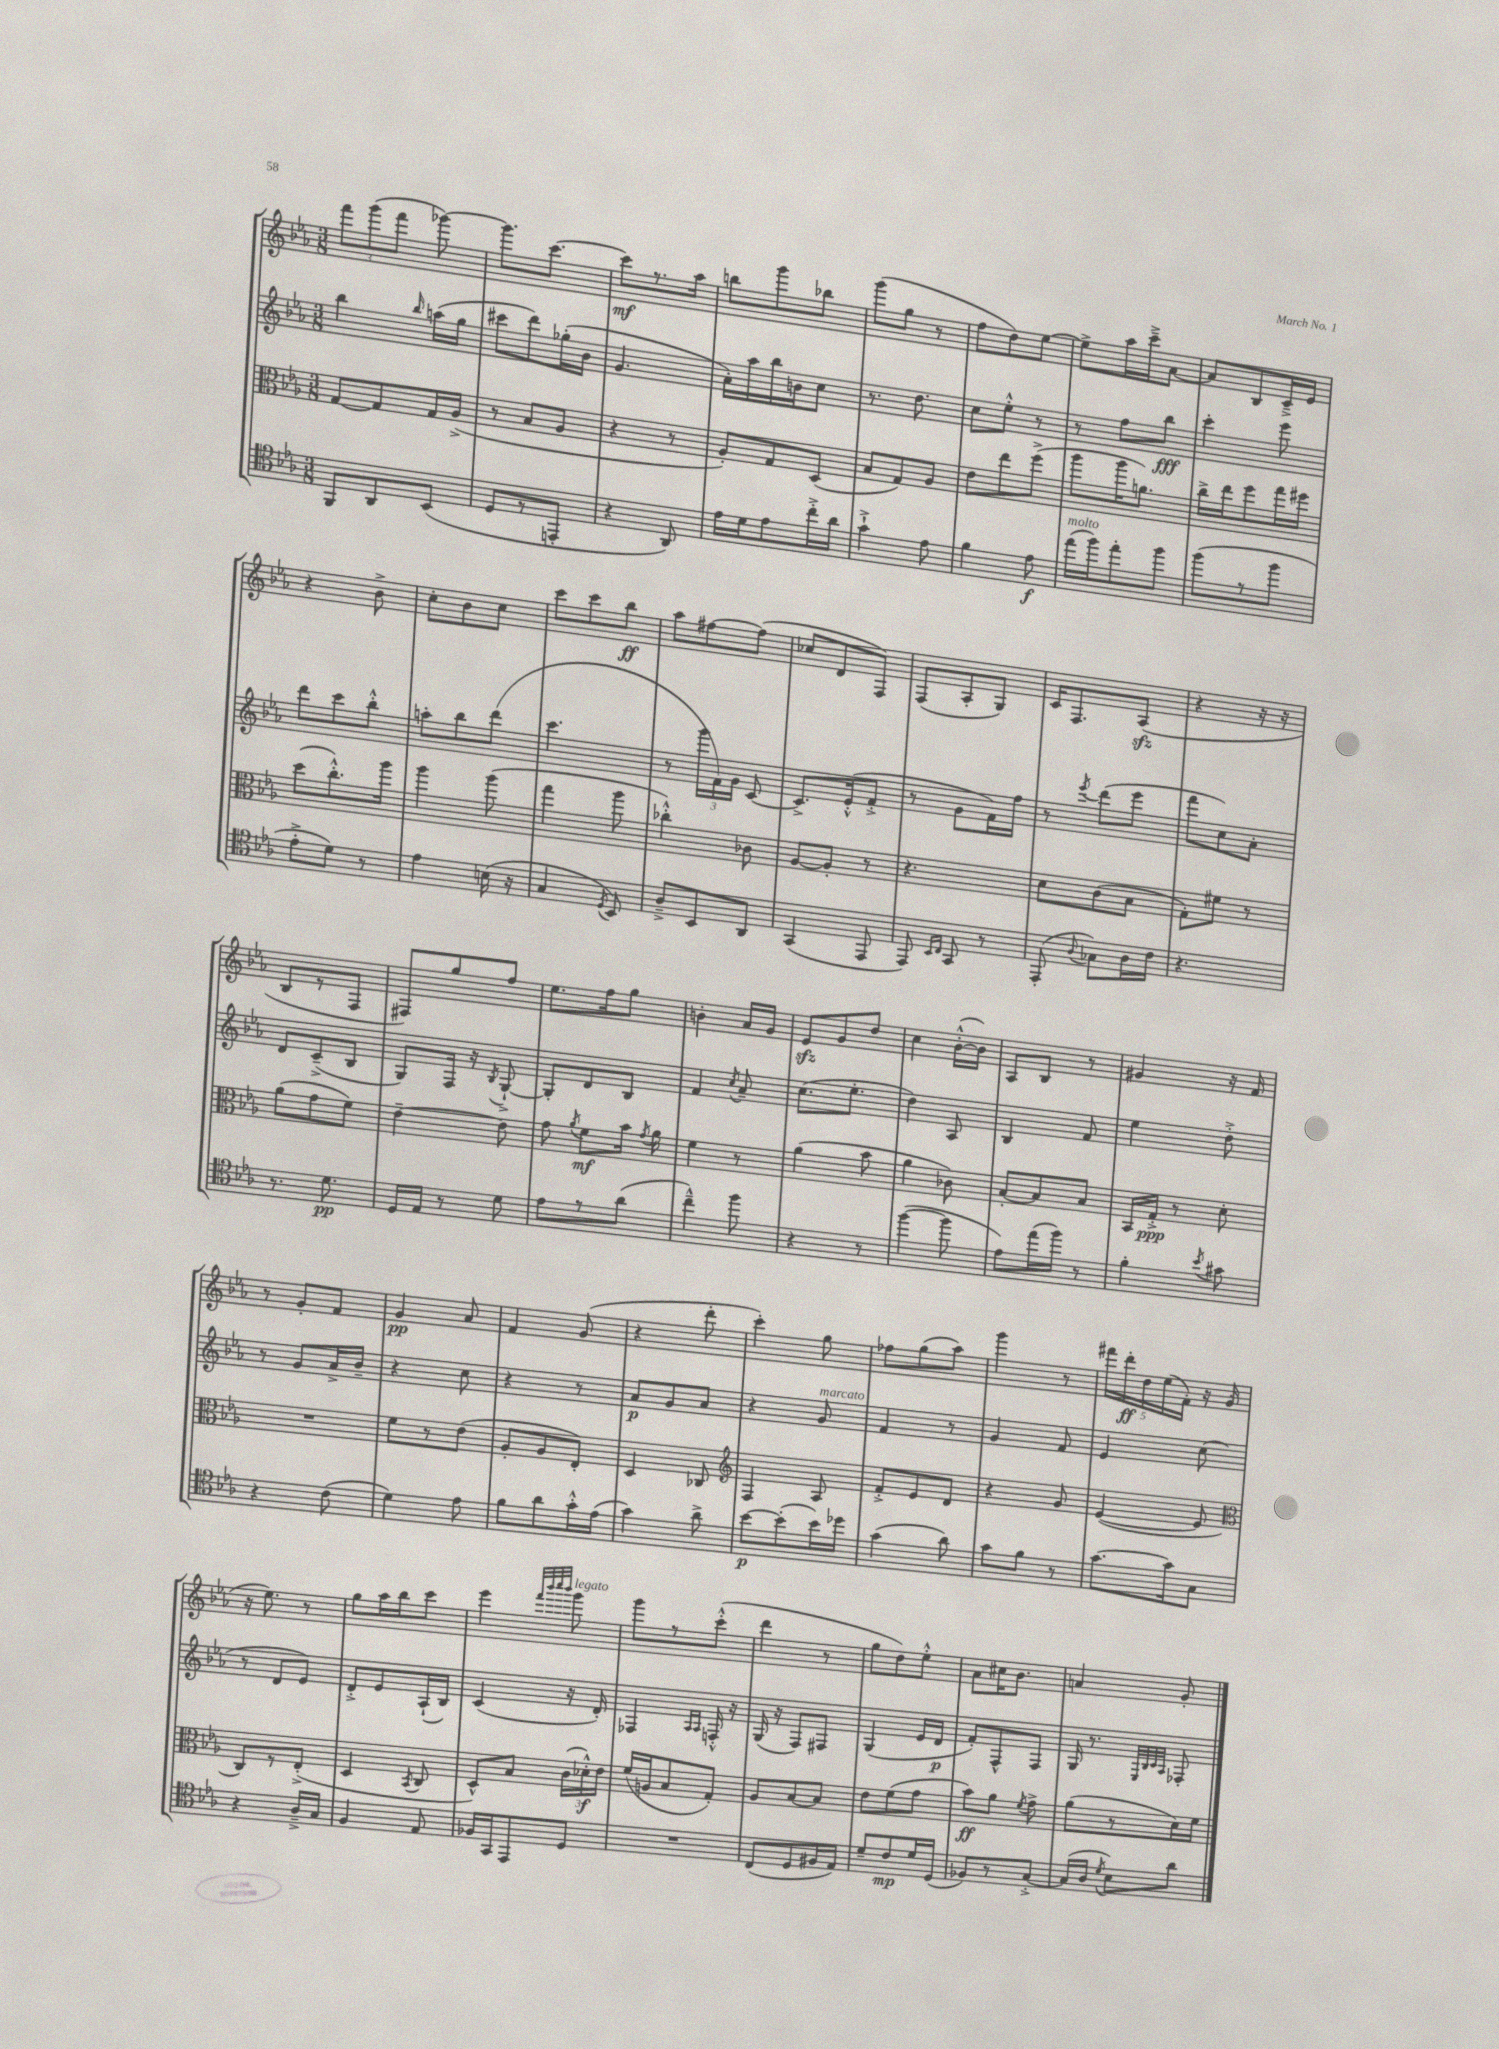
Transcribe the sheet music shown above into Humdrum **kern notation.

**kern	**kern	**kern	**kern
*staff4	*staff3	*staff2	*staff1
*clefC4	*clefC3	*clefG2	*clefG2
*k[b-e-a-]	*k[b-e-a-]	*k[b-e-a-]	*k[b-e-a-]
*M3/8	*M3/8	*M3/8	*M3/8
8FF/L	[8G/L	4bb-\	12fff\L
.	.	.	(12ggg\
8AA-/	8G/]	.	.
.	.	.	12fff\J
.	.	16qqbb-/	.
(8BB-/J	16G/L	(16aa\LL	[8ggg-\)
.	(16A-^/JJ	16gg\JJ	.
=	=	=	=
8D/L	8r	8ccc#\L	8.ggg-\]L
8r	8B-/L	8ddd\)	.
.	.	.	[8.ccc\J
8EE'/J	8A-/J	(16gg-'\L	.
.	.	16b-\JJ	.
=	=	=	=
4r	4r	4.g/	8ccc\]L
.	.	.	8.r
8AA-/)	8r	.	.
.	.	.	16aa-\Jk
=	=	=	=
16e-\LL	8A-'/L)	16a-'\LL)	8bb\L
16d\J	.	16aa-\	.
8e-\	8G/	16bb-\	8ggg\
.	.	16b\J	.
16cc'^\L	(8D/J	8cc\J	8bb-\J
16a-\JJ	.	.	.
=	=	=	=
4g`^\	8B-/L	8.r	(8ggg\L
.	8G/)	.	8gg\J
.	.	8.dd\	.
8e-\	8A-/J	.	8r
=	=	=	=
4f\	8e-\L	8cc\L	8ff\L
.	8ee-\	8ee-'^^\J	8dd\)
8e-\	(8ff^\J	8r	[8ee-\J
=	=	=	=
(16ee-\LL	8aa-\L	8r	8ee-^\]L
16ff\J)	.	.	.
8ee-'\	16aa-\K	8ff\L	16aa-\L
.	8.a\J)	.	16ccc~^\J
8ff\J	.	8bb-\J	[8a-\J
=	=	=	=
(8ff\L	16cc^\LL	4ccc'\	8a-/]L
.	16ee-\J	.	.
8r	8ff\	.	8B-/
8ff\J	16gg\L	8eee-\	16c~^/L
.	16ff#\JJ	.	16e-/JJ
=	=	=	=
8e-'^\L	(8dd\L	8ddd\L	4r
8d\J)	8.cc'^^\)	8ccc\	.
8r	.	8bb-'^^\J	8b-^\
.	16aa-\Jk	.	.
=	=	=	=
4e-\	4aa-\	8aa'\L	8cc'\L
.	.	8bb-\	8b-\
(16B\	(8aa-\	(8ddd\J	8cc\J
16r	.	.	.
=	=	=	=
4G/	4gg\	4.ccc\	8ccc\L
.	.	.	8ccc\
8qD/	.	.	.
8BB-/)	8aa-\	.	8bb-\J
=	=	=	=
8A-~^/L	4cc-'^^\)	8r	8aa-\L
8BB-/	.	24ggg\LL	[8ff#\
.	.	24f\)	.
.	.	24g\JJ	.
8AA-/J	8c-\	[8c/	(8ff#\]J
=	=	=	=
(4GG/	[8A-/L	8.c^/]L	8cc-/L
.	8A-'/]J	.	8d/
.	.	(16e-'^^/k	.
8EE-/	8r	8f'^/J	8F/J)
=	=	=	=
8EE-/)	4.r	8r	(8F/L
16qqBB-/LL	.	.	.
16qqC/JJ	.	.	.
8GG/	.	8g\L	8A-'/
8r	.	16f\L)	8G/J)
.	.	16ff\JJ	.
=	=	=	=
(8EE-'/	8d\L	8r	16c/LK
.	.	.	8.F/
8qqA-/	.	8qeee-/	.
8G-\L)	(8c\	(8ddd\L	.
16A-\L	8B-\J	8eee-\J	(8A-/J
16c\JJ	.	.	.
=	=	=	=
4.r	8G'\L)	8fff\L	4r
.	8f#\J	8cc\)	.
.	8r	8a-'\J	16r
.	.	.	16r
=	=	=	=
8.r	(8a-\L	8d/L	8B-/L
.	8g\	(8c~^/	8r
8.d\	.	.	.
.	8f\J)	8B-/J	8F/J
=	=	=	=
16D/LL	[4e-~\	8G/L)	8F#/L)
16E-/JJ	.	.	.
8r	.	16F/Jk	8gg/
.	.	16r	.
.	.	8qB-/	.
8d\	8e-\]	[8G`^/	8ff/J
=	=	=	=
8e-\L	8g\	8G'/]L	8.ee-\L
.	8qa-/	.	.
8r	8f\L	8d/	.
.	.	.	16ff\k
(8a-\J	16b-\Jk	8B-/J	8gg\J
.	8qg/	.	.
.	16a-\	.	.
=	=	=	=
4cc~^^\)	4f\	4f/	4b'\
.	.	8qcc/	.
8ff\	8r	8a-~/	16a-/LL
.	.	.	16g/JJ
=	=	=	=
4r	(4a-\	(8.cc\L	8e-/L
.	.	.	8g/
.	.	8.ee-'\J	.
8r	8b-\	.	8dd/J
=	=	=	=
([4ff\	4a-\	4dd\)	4cc\
8ff\]	8c-\)	8A-/	([16b-'^^\LL
.	.	.	16b-\]JJ)
=	=	=	=
8e-\L)	[8B-'/L	4B-/	8A-/L
(16ee-\L	8B-/]	.	8B-/J
16ff\JJ)	.	.	.
8r	8B-/J	8f/	8r
=	=	=	=
4f'\	16BB-/LL	4ee-\	4g#/
.	16G'^/JJ	.	.
.	8r	.	.
8qb-/	.	.	.
8g#\	8d'\	8dd'^\	16r
.	.	.	16f/
=	=	=	=
4r	4.r	8r	8r
.	.	8g/L	8g'/L
(8c\	.	16a-^/L	8f/J
.	.	16b-~/JJ	.
=	=	=	=
4d\)	8f\L	4r	4g/
.	8r	.	.
8e-\	(8e-\J	8cc\	8a-/
=	=	=	=
8f\L	8A-'/L	4r	4f/
8a-\	8A-/	.	.
16g'^^\L	8E-'/J)	8r	(8g/
(16e-\JJ	.	.	.
=	=	=	=
4g\)	4D/	8a-/L	4r
.	.	8g/	.
8a-^\	8C-/	8a-/J	8ddd'\
=	=	=	=
*	*clefG2	*	*
[8b-\L	4F/	4r	4ccc'\)
(8b-'\]	.	.	.
16b-\L)	8A-/	8g/	8gg\
16dd-\JJ	.	.	.
=	=	=	=
(4g\	8f'^/L	4f/	8ff-\L
.	8e-/	.	(8gg\
8a-\)	8d/J	8r	8aa-\J)
=	=	=	=
8g\L	4r	4g/	4ggg\
8f\J	.	.	.
8r	8g/	8f/	8r
=	=	=	=
[8.g\L	([4e-/	4e-/	20fff#\LL
.	.	.	20ddd'\
.	.	.	20dd\
.	.	.	(20ee-\
16g\]k	.	.	.
.	.	.	20f'\JJ)
8G\J	8e-/]	(8cc\	16r
.	.	.	(16g/
=	=	=	=
*	*clefC3	*	*
4r	8C/L)	8r	16r
.	.	.	8.ee-\)
.	8r	8d/L	.
16A-~^/LL	(8E-'^/J	8e-/J)	8r
16G/JJ	.	.	.
=	=	=	=
4F/	4D/	8d'^/L	8gg\L
.	.	8e-/	16aa-\L
.	.	.	16bb-\J
.	8qBB-/	.	.
8E-/	8C/	(16A-`/L	8ccc\J
.	.	16B-/JJ)	.
=	=	=	=
16F-/LL	8D^^/L)	(4c/	4eee-\
16GG/J	.	.	.
8EE-/	8B-/J	.	.
.	.	.	32qqfff/LLL
.	.	.	32qqbbb-/
.	.	.	32qqcccc/
.	.	.	32qqbbb-/JJJ
8D/J	(24c\LL	16r	8ggg\
.	24d-'^^\)	.	.
.	.	16d'/)	.
.	24e-\JJ	.	.
=	=	=	=
4.r	(16f/LL	4F-/	8ggg\L
.	16A/J	.	.
.	8B-/	.	8r
.	.	16qqA-/LL	.
.	.	16qqA-/JJ	.
.	8G'/J)	16F'^^/	(8ccc'^^\J
.	.	16r	.
=	=	=	=
(8C/L	8A-/L	(16G/	4ddd\
.	.	16r	.
8D/	[8B-/	8F/L)	.
16F#/L	8B-/]J	8F#/J	8r
16E-/JJ)	.	.	.
=	=	=	=
8d~/L	8e-\L	(4G/	8gg\L
8c/	(8f\	.	8dd\)
16d/L	8g\J	16e-/LL	8ee-'^^\J
(16D/JJ	.	16d/JJ	.
=	=	=	=
8F-/L)	8b-\L)	8f'/L)	8a-\L
8r	8a-\J	8F^^/	16cc#\K
.	.	.	8.b-\J
.	8qf/	.	.
[8G'^/J	8g^\	8F/J	.
=	=	=	=
(16G/]LL	(8a-\L	16G/	4a/
16A-/JJ	.	8.r	.
8qd/	.	.	.
8B-\L)	8r	.	.
.	.	32qqE-/LLL	.
.	.	32qqB-/	.
.	.	32qqc/	.
.	.	32qqA-/JJJ	.
8a-\J	16d\L)	8F-'/	8g'/
.	16f\JJ	.	.
==	==	==	==
*-	*-	*-	*-
